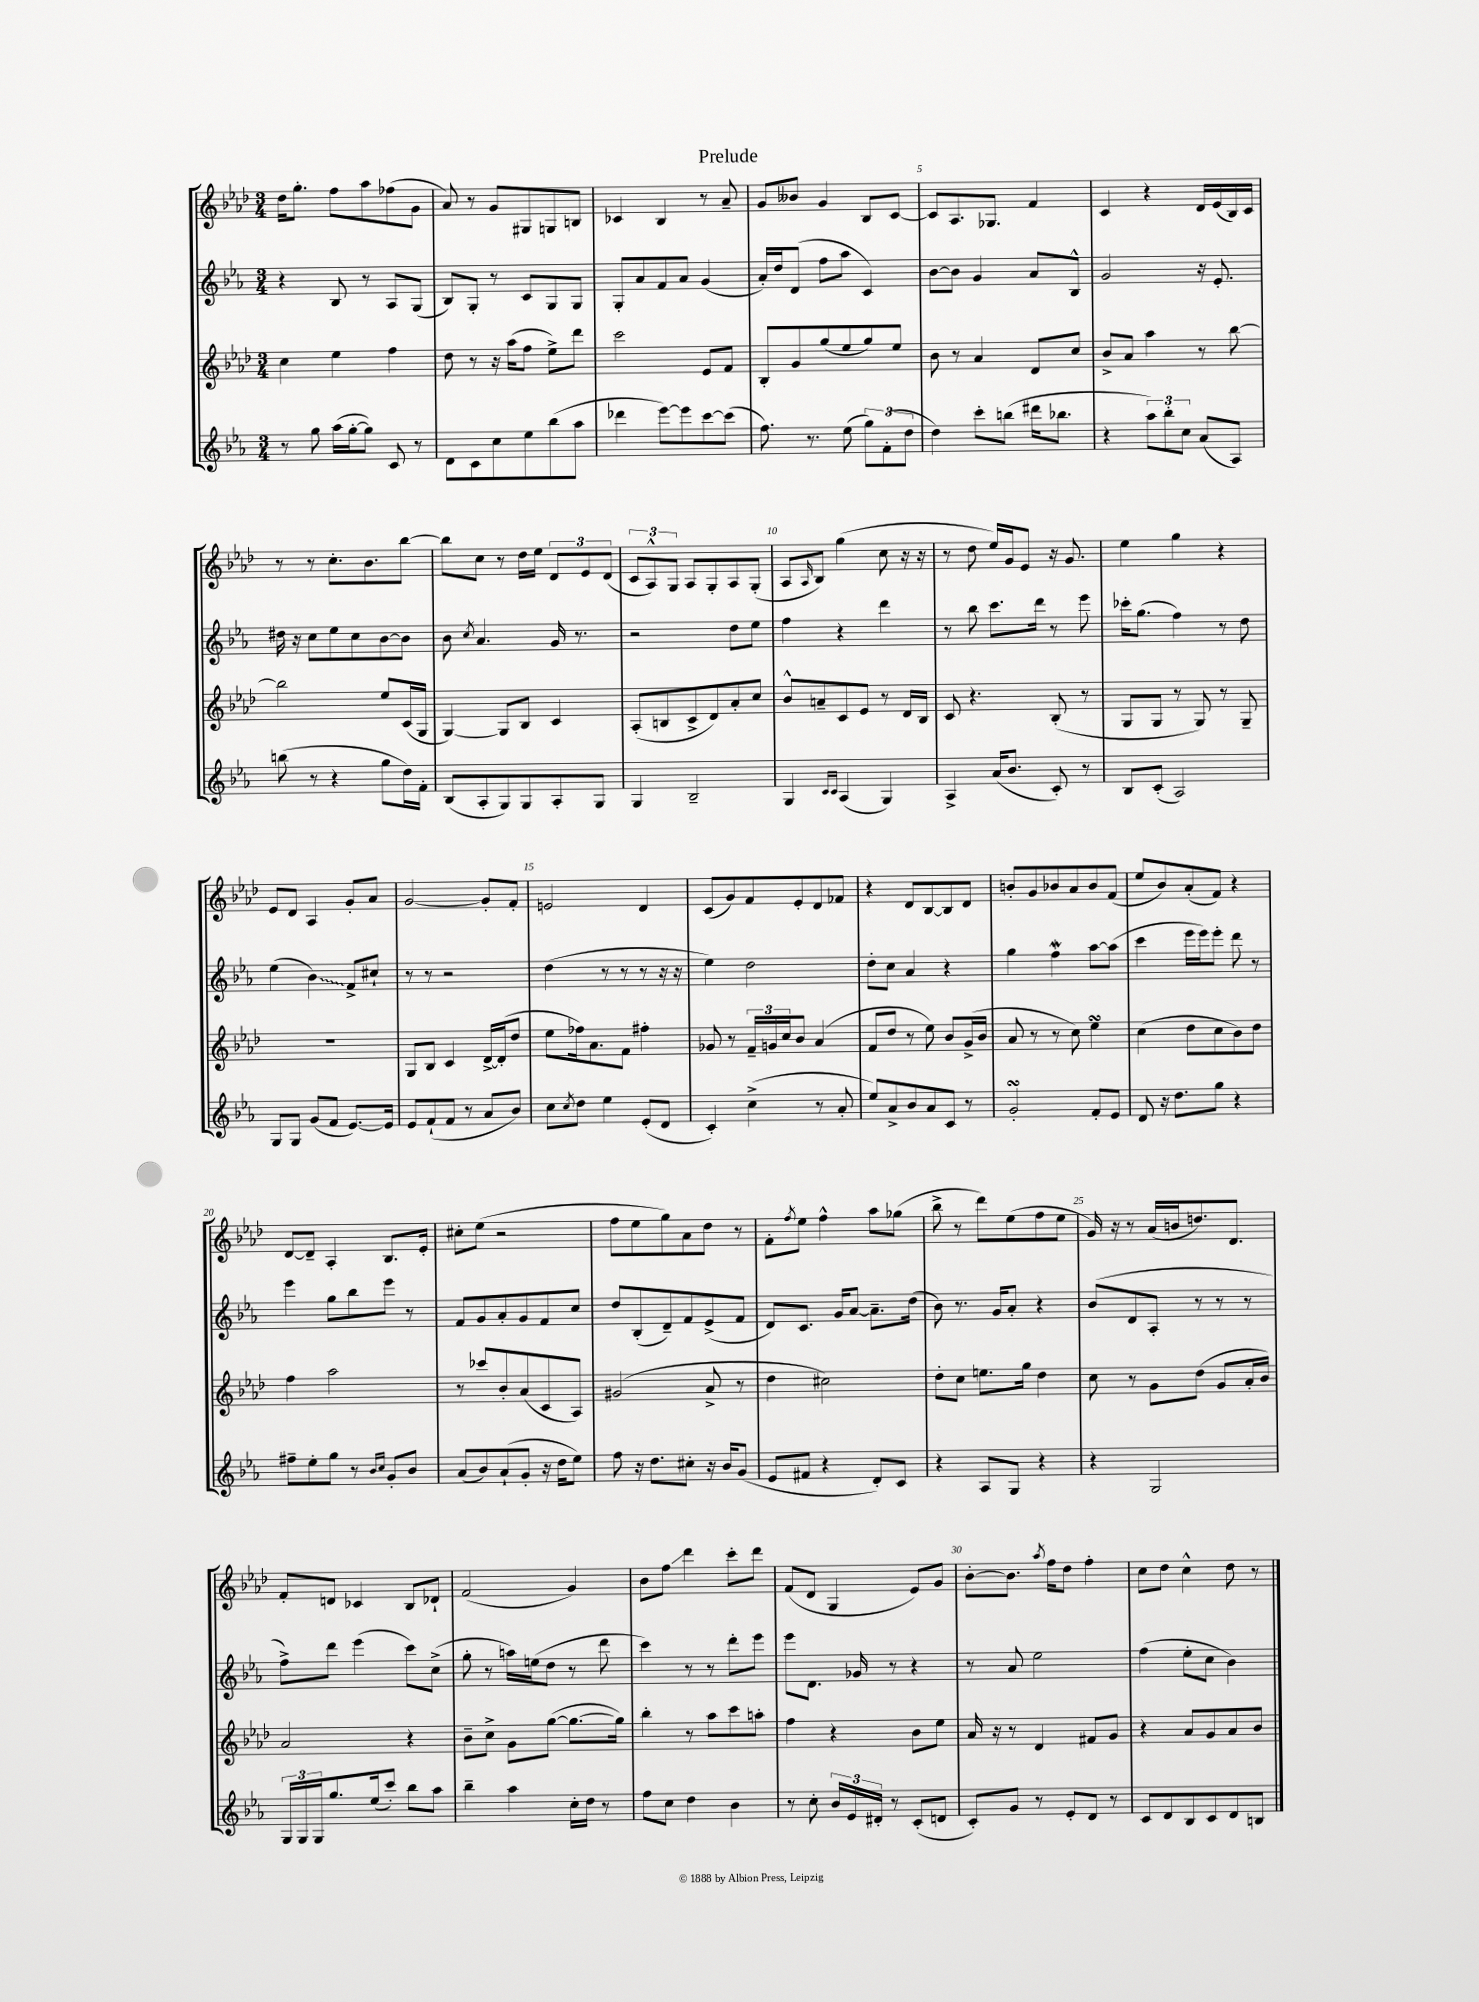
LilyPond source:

\header { title = "Prelude" }
<<
\new StaffGroup <<
\new Staff = "s0" {
    \clef treble \key aes \major \numericTimeSignature \time 3/4
    des''16 g''8.-. f''8 aes''8 fes''8( g'8 |
    aes'8) r8 g'8 gis8 g8 b8 |
    ces'4 bes4 r8 aes'8-- |
    g'8 beses'8 g'4 bes8 c'8~ |
    c'8 aes8. ges8. f'4 |
    c'4 r4 des'16 ees'16( bes16) c'16 |
    r8 r8 c''8.-. bes'8. bes''8~ |
    bes''8 c''8 r8 des''16 ees''16 \tuplet 3/2 { des'8 ees'8 des'8( } |
    \tuplet 3/2 { c'8 aes8-^) g8 } aes8 g8-. aes8 g8-.( |
    aes8 \grace { aes16 } bes8) g''4( c''8 r16 r16 |
    r8 des''8 ees''16) g'16 ees'8 r16 g'8. |
    ees''4 g''4 r4 |
    ees'8 des'8 aes4 g'8-. aes'8 |
    g'2~ g'8-. f'8-. |
    e'2 des'4 |
    c'8( g'8) f'8 ees'8-. des'8 fes'8 |
    r4 des'8 bes8~ bes8 des'8 |
    b'8-. g'8 bes'8 aes'8 bes'8 f'8( |
    ees''8 bes'8) aes'8-.( f'8) r4 |
    des'8~ des'8-- aes4-. bes8. ees'16-. |
    cis''8-. ees''8( r2 |
    f''8 ees''8 g''8) aes'8 des''8 r8 |
    f'8-. \acciaccatura { f''8 } ees''8 f''4-^ aes''8 ges''8( |
    bes''8-> r8 des'''8) ees''8( f''8 ees''8 |
    g'16) r16 r8 aes'16( b'16 d''8.) des'8. |
    f'8-. d'8 ces'4 bes8 des'8-! |
    f'2( g'4) |
    bes'8 f''8\glissando des'''4 c'''8-. des'''8 |
    f'8( des'8 g4 ees'8) g'8 |
    bes'8~-. bes'8. \acciaccatura { aes''8 } f''16 des''8 f''4-. |
    c''8 des''8 c''4-^ des''8 r8 \bar "|." |
}
\new Staff = "s1" {
    \clef treble \key ees \major \numericTimeSignature \time 3/4
    r4 bes8 r8 aes8 g8( |
    bes8) g8-. r8 c'8 g8 g8 |
    g8-. aes'8 f'8 aes'8 g'4( |
    aes'16-.) d''16 d'8( f''8 aes''8 c'4) |
    bes'8~ bes'8 g'4 aes'8 bes8-^ |
    g'2 r16 ees'8.-. |
    dis''16 r16 c''8 ees''8 c''8 bes'8~ bes'8 |
    bes'8 \acciaccatura { c''8 } aes'4. g'16 r8. |
    r2 d''8 ees''8 |
    f''4 r4 d'''4 |
    r8 bes''8 c'''8. d'''16 r8 ees'''8 |
    ces'''16-. g''8.( f''4) r8 d''8 |
    ees''4( \once \override Glissando.style = #'zigzag bes'4\glissando) f'8-> cis''8-! |
    r8 r8 r2 |
    d''4( r8 r8 r8 r16 r16 |
    ees''4) d''2 |
    d''8-. c''8 aes'4 r4 |
    g''4 f''4\mordent aes''8~ aes''8( |
    c'''4 ees'''16 ees'''16) ees'''8-. d'''8 r8 |
    ees'''4 g''8 bes''8 ees'''8 r8 |
    f'8 g'8 aes'8-. g'8 f'8 c''8 |
    d''8 bes8-.( d'8--) f'8 ees'8->( f'8 |
    d'8) c'8. g'16 aes'8~ aes'8.-- d''16( |
    bes'8) r8. g'16 aes'8-. r4 |
    bes'8( d'8 aes8-. r8 r8 r8 |
    f''8->) d'''8 ees'''4( c'''8) c''8->( |
    g''8-. r8 a''16) e''16( d''8 r8 d'''8 |
    c'''4) r8 r8 d'''8-. ees'''8 |
    ees'''8 d'8. ges'16 r8 r4 |
    r8 aes'8 ees''2 |
    f''4( ees''8-. c''8 bes'4) \bar "|." |
}
\new Staff = "s2" {
    \clef treble \key aes \major \numericTimeSignature \time 3/4
    c''4 ees''4 f''4 |
    des''8 r8 r16 aes''16( f''8 ees''8->) des'''8 |
    c'''2 ees'8 f'8 |
    bes8-. g'8 g''8( ees''8 g''8) ees''8 |
    bes'8 r8 aes'4 des'8 c''8 |
    bes'8-> aes'8 aes''4 r8 bes''8~ |
    bes''2 ees''8 c'16( g16 |
    g4~) g8 bes8 c'4 |
    aes8-.( b8 c'8-> des'8) aes'8-. c''8 |
    bes'8-^ a'8-- c'8 ees'8 r8 des'16 bes16 |
    c'8 r4. bes8-.( r8 |
    g8 g8 r8 g8) r8 g8-- |
    R2. |
    g8 bes8 c'4 des'16~-> des'16-.( des''8 |
    ees''8 fes''16) aes'8. f'8 fis''4-. |
    ges'8 r8 \tuplet 3/2 { f'16-- g'16 c''16 } bes'8 aes'4( |
    f'8 des''8 r8 ees''8) bes'8 g'16->( bes'16 |
    aes'8 r8 r8 c''8) ees''4\turn |
    c''4( des''8 c''8 bes'8) des''8 |
    f''4 aes''2 |
    r8 ces'''8 bes'8-. aes'8( c'8 aes8) |
    gis'2( aes'8-> r8 |
    des''4 cis''2) |
    des''8-. c''8 e''8. g''16 des''4 |
    c''8 r8 g'8 des''8( g'8 aes'16-. bes'16) |
    aes'2 r4 |
    bes'8-- c''8-> g'8 g''8~( g''8.~ g''16) |
    bes''4-. r8 aes''8 c'''8 a''8-. |
    f''4 r4 bes'8 ees''8 |
    aes'16 r16 r8 des'4 fis'8 g'8 |
    r4 aes'8 g'8 aes'8 bes'8 \bar "|." |
}
\new Staff = "s3" {
    \clef treble \key ees \major \numericTimeSignature \time 3/4
    r8 g''8 aes''16( g''16~-. g''8) c'8 r8 |
    d'8 c'8 c''8 ees''8 bes''8( aes''8 |
    des'''4 ees'''8~) ees'''8 c'''8~ c'''8( |
    f''8.) r8. ees''8( \tuplet 3/2 { g''8) f'8-.( d''8 } |
    d''4) c'''8-. b''8( dis'''16 bes''8. |
    r4 \tuplet 3/2 { aes''8) bes''8-. c''8 } aes'8( aes8) |
    b''8( r8 r4 g''8 d''16) f'16-. |
    bes8( aes8-. g8) g8 aes8-. g8 |
    g4 bes2-- |
    g4 \grace { c'16 c'16 } aes4( g4) |
    aes4-> aes'16( bes'8. c'8-.) r8 |
    bes8 c'8-.( aes2) |
    g8 g8 g'8( f'8 ees'8.~) ees'16 |
    ees'8 f'8-!( f'8 r8 aes'8 bes'8) |
    c''8 \acciaccatura { c''8 } d''8 ees''4 ees'8-.( d'8 |
    c'4-.) c''4->( r8 aes'8-. |
    ees''8) aes'8-> bes'8 aes'8 c'8 r8 |
    g'2-.\turn f'8-. ees'8 |
    d'8 r16 d''8. g''8 r4 |
    fis''8-- ees''8-. g''8 r8 \grace { bes'16 c''16 } g'8-. bes'8 |
    aes'8( bes'8) aes'8-!( g'8-. r16 d''16 ees''8) |
    f''8 r16 d''8. cis''8-. r16 bes'16 g'8( |
    ees'8 fis'8 r4 d'8-.) c'8 |
    r4 aes8 g8 r4 |
    r4 g2 |
    \tuplet 3/2 { g16 g16 g16 } g''8. ees''16( c'''8-.) bes''8 aes''8 |
    bes''4-- aes''4 c''16-. d''16 r8 |
    f''8 c''8 d''4 bes'4 |
    r8 c''8-. \tuplet 3/2 { bes'16 ees'16 dis'16-. } r8 c'8-.( d'8 |
    c'8-.) g'8 r8 ees'8-. d'8 r8 |
    c'8 d'8 bes8 c'8 d'8 b8 \bar "|." |
}
>>
>>
\layout { \context { \Score \override BarNumber.break-visibility = ##(#f #t #t) barNumberVisibility = #(every-nth-bar-number-visible 5) } }
